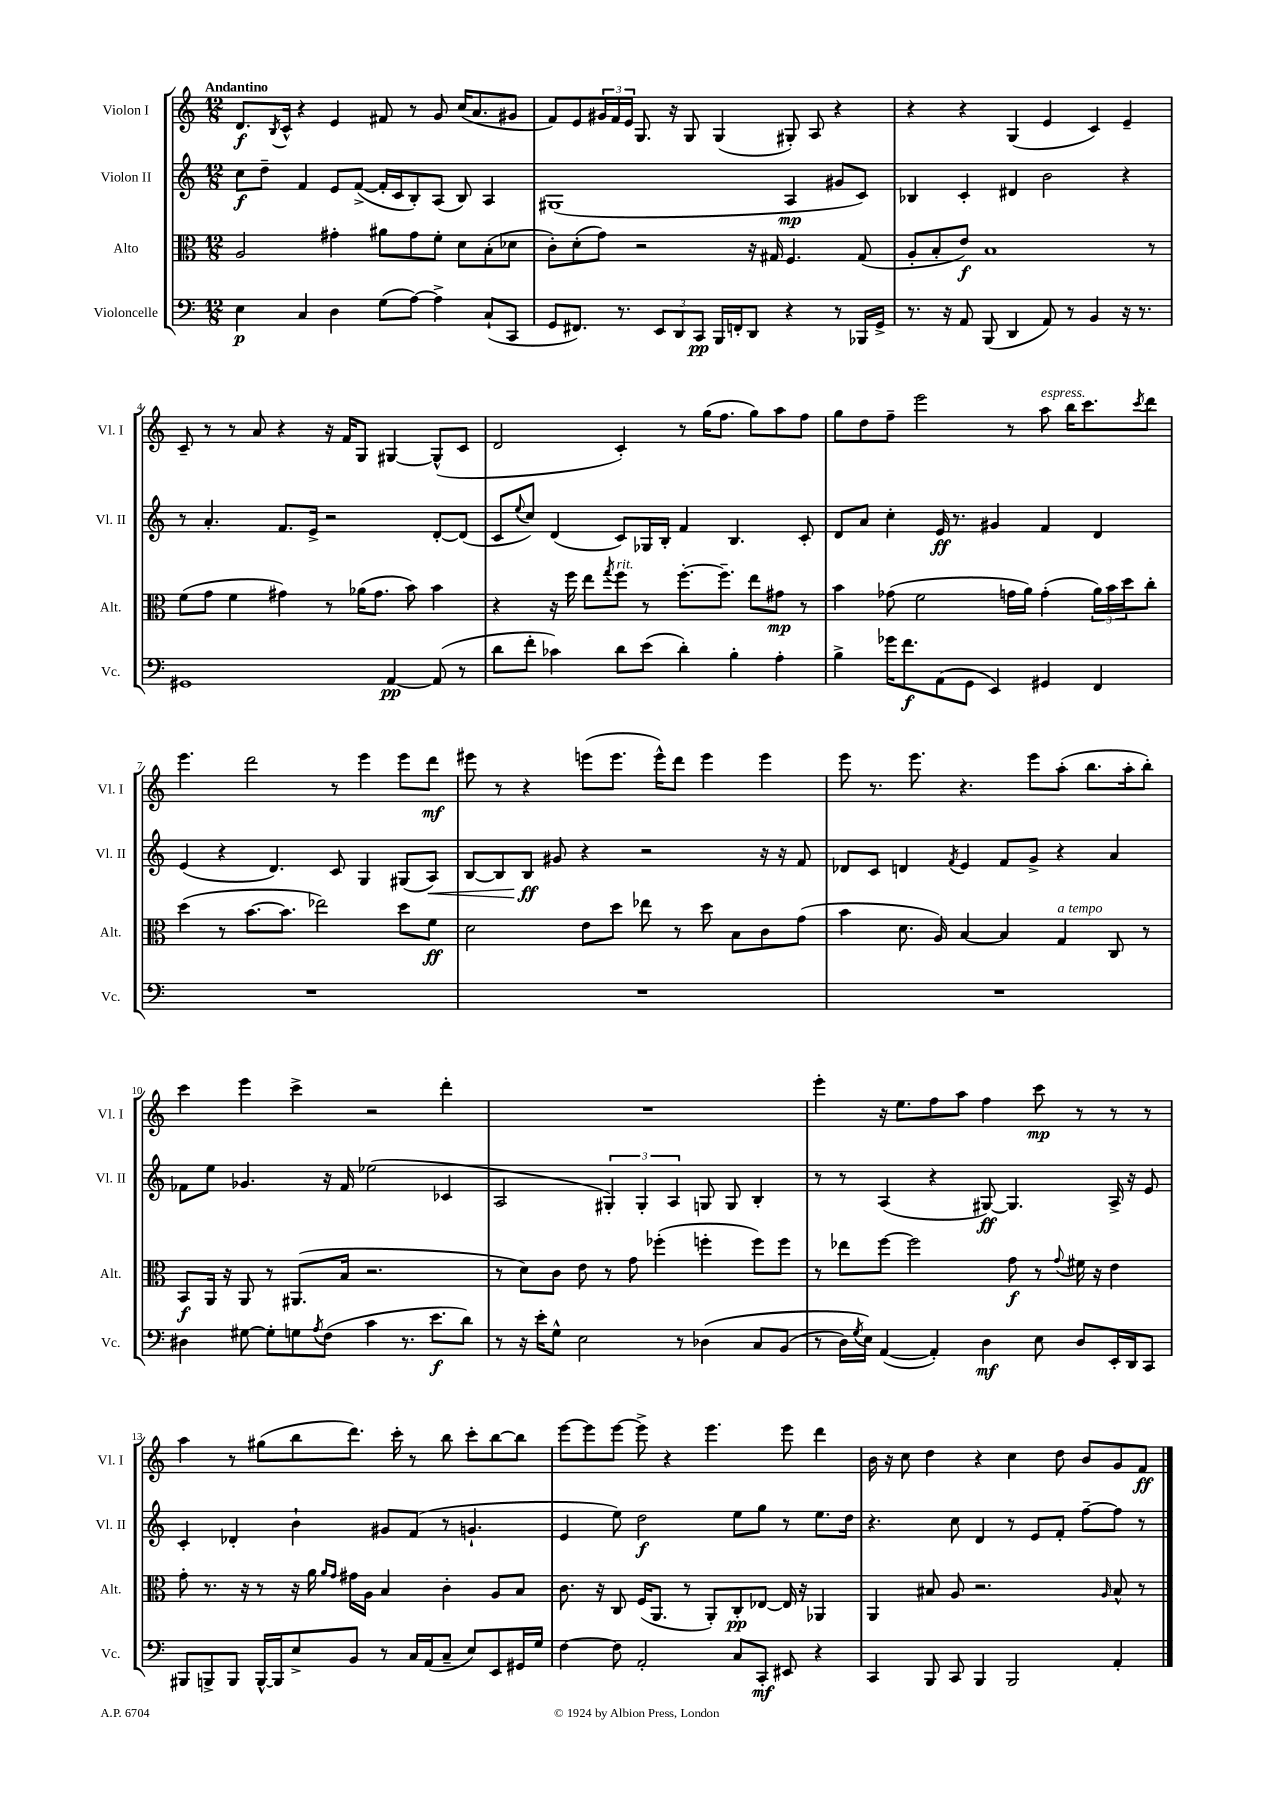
<<
\new StaffGroup <<
\new Staff = "s0" \with { instrumentName = "Violon I" shortInstrumentName = "Vl. I" } {
    \clef treble \key c \major \numericTimeSignature \time 12/8 \tempo "Andantino"
    d'8.\f \acciaccatura { b8 } c'16-^ r4 e'4 fis'8 r8 g'8 c''16( a'8. gis'8 |
    f'8) e'8 \tuplet 3/2 { gis'16 f'16 e'16 } g8. r16 g8 g4( gis8-.) a8 r4 |
    r4 r4 g4( e'4 c'4) e'4-- |
    c'8-- r8 r8 a'8 r4 r16 f'16 g8 gis4~ gis8-^( c'8 |
    d'2 c'4-.) r8 g''16( f''8. g''8) a''8 f''8 |
    g''8 d''8 f''8-- e'''2 r8 a''8^\markup { \italic "espress." } b''16 c'''8. \acciaccatura { c'''8 } d'''8 |
    e'''4. d'''2 r8 e'''4 e'''8 d'''8\mf |
    eis'''8 r8 r4 e'''8( e'''8. e'''16-^) d'''8 e'''4 e'''4 |
    e'''8 r8. e'''8. r4. e'''8 a''8-.( b''8. a''16-. b''8-.) |
    c'''4 e'''4 c'''4-> r2 d'''4-. |
    R1. |
    e'''4-. r16 e''8. f''8 a''8 f''4 c'''8\mp r8 r8 r8 |
    a''4 r8 gis''8( b''8 d'''8.) c'''16-. r8 b''8 c'''8-. b''8~ b''8 |
    e'''8~ e'''8 e'''8~ e'''8-> r4 e'''4. e'''8 d'''4 |
    b'16 r16 c''8 d''4 r4 c''4 d''8 b'8 g'8 f'8\ff \bar "|." |
}
\new Staff = "s1" \with { instrumentName = "Violon II" shortInstrumentName = "Vl. II" } {
    \clef treble \key c \major \numericTimeSignature \time 12/8
    c''8\f d''8-- f'4 e'8 f'8~->( f'16-. c'16 b8-.) a8( b8) a4 |
    gis1( a4\mp gis'8 c'8) |
    bes4 c'4-. dis'4 b'2 r4 |
    r8 a'4.-. f'8. e'16-> r2 d'8~-. d'8( |
    c'8 \appoggiatura { e''8 } c''8) d'4( c'8) ges16 b16-. f'4 b4. c'8-. |
    d'8 a'8 c''4-. e'16\ff r8. gis'4 f'4 d'4 |
    e'4( r4 d'4.) c'8 g4 gis8( a8\<) |
    b8~ b8 b8\ff\! gis'8 r4 r2 r16 r16 f'8 |
    des'8 c'8 d'4 \acciaccatura { f'8 } e'4 f'8 g'8-> r4 a'4 |
    fes'8 e''8 ges'4. r16 fes'16 ees''2( ces'4 |
    a2 \tuplet 3/2 { gis4-.) gis4-. a4 } g8 g8 b4-. |
    r8 r8 a4( r4 gis8~\ff) gis4. a16-> r16 e'8 |
    c'4-. des'4-. b'4-! gis'8 f'8( r8 g'4.-! |
    e'4 e''8) d''2\f e''8 g''8 r8 e''8. d''16 |
    r4. c''8 d'4 r8 e'8 f'8-. f''8~-- f''8 r8 \bar "|." |
}
\new Staff = "s2" \with { instrumentName = "Alto" shortInstrumentName = "Alt." } {
    \clef alto \key c \major \numericTimeSignature \time 12/8
    a2 gis'4-. ais'8 gis'8 f'8-. d'8 b8-.( des'8 |
    c'8-.) d'8-.( g'8) r2 r16 gis16 f4. gis8( |
    a8-. b8-. e'8\f) b1 r8 |
    f'8( g'8 f'4 gis'4) r8 aes'16( gis'8. b'8) b'4 |
    r4 r16 f''16 e''8 \acciaccatura { g''8 } f''8^\markup { \italic "rit." } r8 f''8.~-. f''8.-- e''8 gis'8\mp r8 |
    b'4 ges'8( f'2 g'16 a'16) g'4-.( \tuplet 3/2 { a'16) b'16 d''16 } c''8-. |
    d''4( r8 b'8.~ b'8. ees''2) d''8 f'8\ff |
    d'2 e'8 d''8 ees''8 r8 d''8 b8 c'8 g'8( |
    b'4 d'8. a16) b4~ b4 g4^\markup { \italic "a tempo" } c8 r8 |
    b,8\f a,16 r16 a,8 r8 ais,8.( b16 r2. |
    r8 d'8) c'8 e'8 r8 g'8 fes''4-.( f''4-. f''8) f''8 |
    r8 ees''8 f''8~ f''2 g'8\f r8 \appoggiatura { g'8 } fis'16 r16 e'4 |
    g'8-. r8. r16 r8 r16 a'16 \grace { a'16 g'16 } gis'16 a16 b4 c'4-. a8 b8 |
    c'8. r16 c8 f16( a,8. r8 a,8-.) c8-.\pp ees8~ ees16 r16 aes,4 |
    a,4 bis8 a8 r2. \grace { a16 } bis8-^ r8 \bar "|." |
}
\new Staff = "s3" \with { instrumentName = "Violoncelle" shortInstrumentName = "Vc." } {
    \clef bass \key c \major \numericTimeSignature \time 12/8
    e4\p c4 d4 g8( a8~) a4-> c8-!( c,8 |
    g,8 fis,8.) r8. \tuplet 3/2 { e,8 d,8 c,8\pp } b,,16 f,16-. d,8 r4 r8 bes,,16 g,16-> |
    r8. r16 a,8 b,,8( d,4 a,8) r8 b,4 r16 r8. |
    gis,1 a,4~\pp a,8( r8 |
    d'8 f'8-. ces'4) d'8 e'8( d'4-.) b4-. a4-. |
    b4-> ges'16 f'8.\f a,8( g,8 e,4) gis,4 f,4 |
    R1. |
    R1. |
    R1. |
    dis4 gis8~ gis8-. g8 \acciaccatura { a8 } f8( c'4 r8. e'8.\f d'8) |
    r8 r16 e'16-. g8-^ e2 r8 des4\( c8 b,8( |
    r8 d16) \acciaccatura { g8 } e16\) a,4~( a,4-.) d4\mf e8 d8 e,16-. d,16 c,8 |
    bis,,8 b,,8-> b,,8 b,,16~-^ b,,16 e8-> b,8 r8 c16 a,16( c8-- e8) e,8 gis,16 g16 |
    f4~ f8 a,2-. c8 c,8-.\mf eis,8 r4 |
    c,4 b,,8 c,8 b,,4 b,,2 a,4-. \bar "|." |
}
>>
>>
